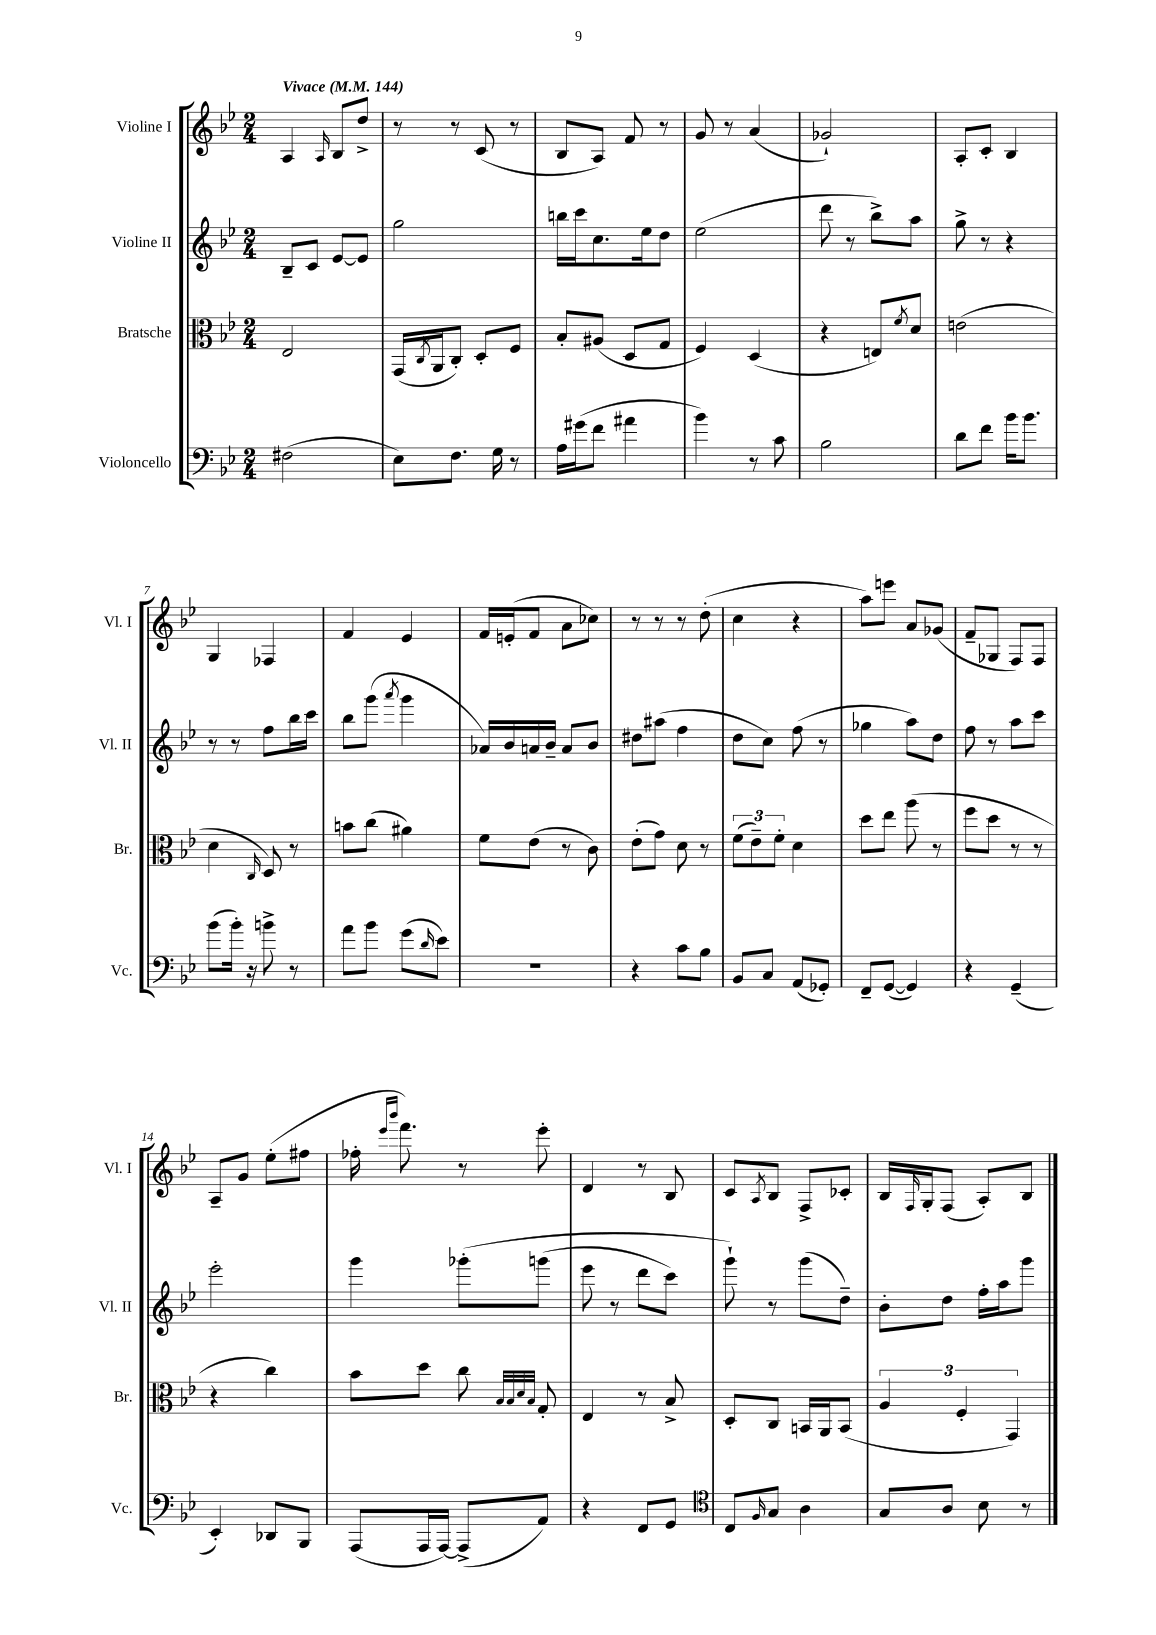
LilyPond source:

<<
\new StaffGroup <<
\new Staff = "s0" \with { instrumentName = "Violine I" shortInstrumentName = "Vl. I" } {
    \clef treble \key bes \major \numericTimeSignature \time 2/4 \tempo "Vivace" 4 = 144
    a4 \grace { a16 } bes8 d''8-> |
    r8 r8 c'8( r8 |
    bes8 a8) f'8 r8 |
    g'8 r8 a'4( |
    ges'2-!) |
    a8-. c'8-. bes4 |
    g4 fes4 |
    f'4 ees'4 |
    f'16 e'16-.( f'8 a'8 ces''8) |
    r8 r8 r8 d''8-.( |
    c''4 r4 |
    a''8) e'''8 a'8 ges'8( |
    f'8-- ges8 f8) f8 |
    a8-- g'8 ees''8-.( fis''8 |
    fes''16-. \grace { ees'''16 bes'''16 } f'''8.) r8 ees'''8-. |
    d'4 r8 bes8 |
    c'8 \acciaccatura { a8 } bes8 f8-> ces'8-. |
    bes16 \grace { f16 } g16-. f8( a8-.) bes8 \bar "|." |
}
\new Staff = "s1" \with { instrumentName = "Violine II" shortInstrumentName = "Vl. II" } {
    \clef treble \key bes \major \numericTimeSignature \time 2/4
    bes8-- c'8 ees'8~ ees'8 |
    g''2 |
    b''16 c'''16 c''8. ees''16 d''8 |
    ees''2( |
    d'''8 r8 bes''8->) a''8 |
    g''8-> r8 r4 |
    r8 r8 f''8 bes''16 c'''16 |
    bes''8 g'''8( \acciaccatura { a'''8 } g'''4 |
    aes'16) bes'16 a'16 bes'16-- a'8 bes'8 |
    dis''8 ais''8( f''4 |
    d''8 c''8) f''8( r8 |
    ges''4 a''8) d''8 |
    f''8 r8 a''8 c'''8 |
    ees'''2-. |
    g'''4 ges'''8-.\( g'''8( |
    ees'''8 r8 d'''8 c'''8) |
    g'''8-!\) r8 g'''8( d''8--) |
    bes'8-. d''8 f''16-. a''16 g'''8 \bar "|." |
}
\new Staff = "s2" \with { instrumentName = "Bratsche" shortInstrumentName = "Br." } {
    \clef alto \key bes \major \numericTimeSignature \time 2/4
    ees2 |
    g,16( \acciaccatura { c8 } a,16 c8-.) d8-. f8 |
    bes8-. ais8( d8 g8 |
    f4) d4( |
    r4 e8) \acciaccatura { f'8 } d'8 |
    e'2( |
    d'4 \grace { c16 } d8) r8 |
    b'8 c''8( ais'4) |
    f'8 ees'8( r8 c'8) |
    ees'8-.( g'8) d'8 r8 |
    \tuplet 3/2 { f'8( ees'8--) f'8-. } d'4 |
    d''8 ees''8 a''8( r8 |
    f''8 d''8 r8 r8 |
    r4 c''4) |
    bes'8 d''8 c''8 \grace { bes32 bes32 d'32 bes32 } g8-. |
    ees4 r8 bes8-> |
    d8-. c8 b,16 a,16 b,8( |
    \tuplet 3/2 { a4 f4-. g,4) } \bar "|." |
}
\new Staff = "s3" \with { instrumentName = "Violoncello" shortInstrumentName = "Vc." } {
    \clef bass \key bes \major \numericTimeSignature \time 2/4
    fis2( |
    ees8) f8. g16 r8 |
    a16 gis'16( f'8 ais'4 |
    bes'4) r8 c'8 |
    bes2 |
    d'8 f'8 bes'16 bes'8. |
    bes'8( bes'16-.) r16 b'8-> r8 |
    a'8 bes'8 g'8( \grace { d'16 } ees'8) |
    R2 |
    r4 c'8 bes8 |
    bes,8 c8 a,8( ges,8-.) |
    f,8-- g,8~( g,4) |
    r4 g,4--( |
    ees,4-.) des,8 bes,,8 |
    a,,8( a,,16 a,,16~) a,,8->( a,8) |
    r4 f,8 g,8 |
    \clef tenor c8 \grace { f16 } g8 a4 |
    g8 a8 bes8 r8 \bar "|." |
}
>>
>>
